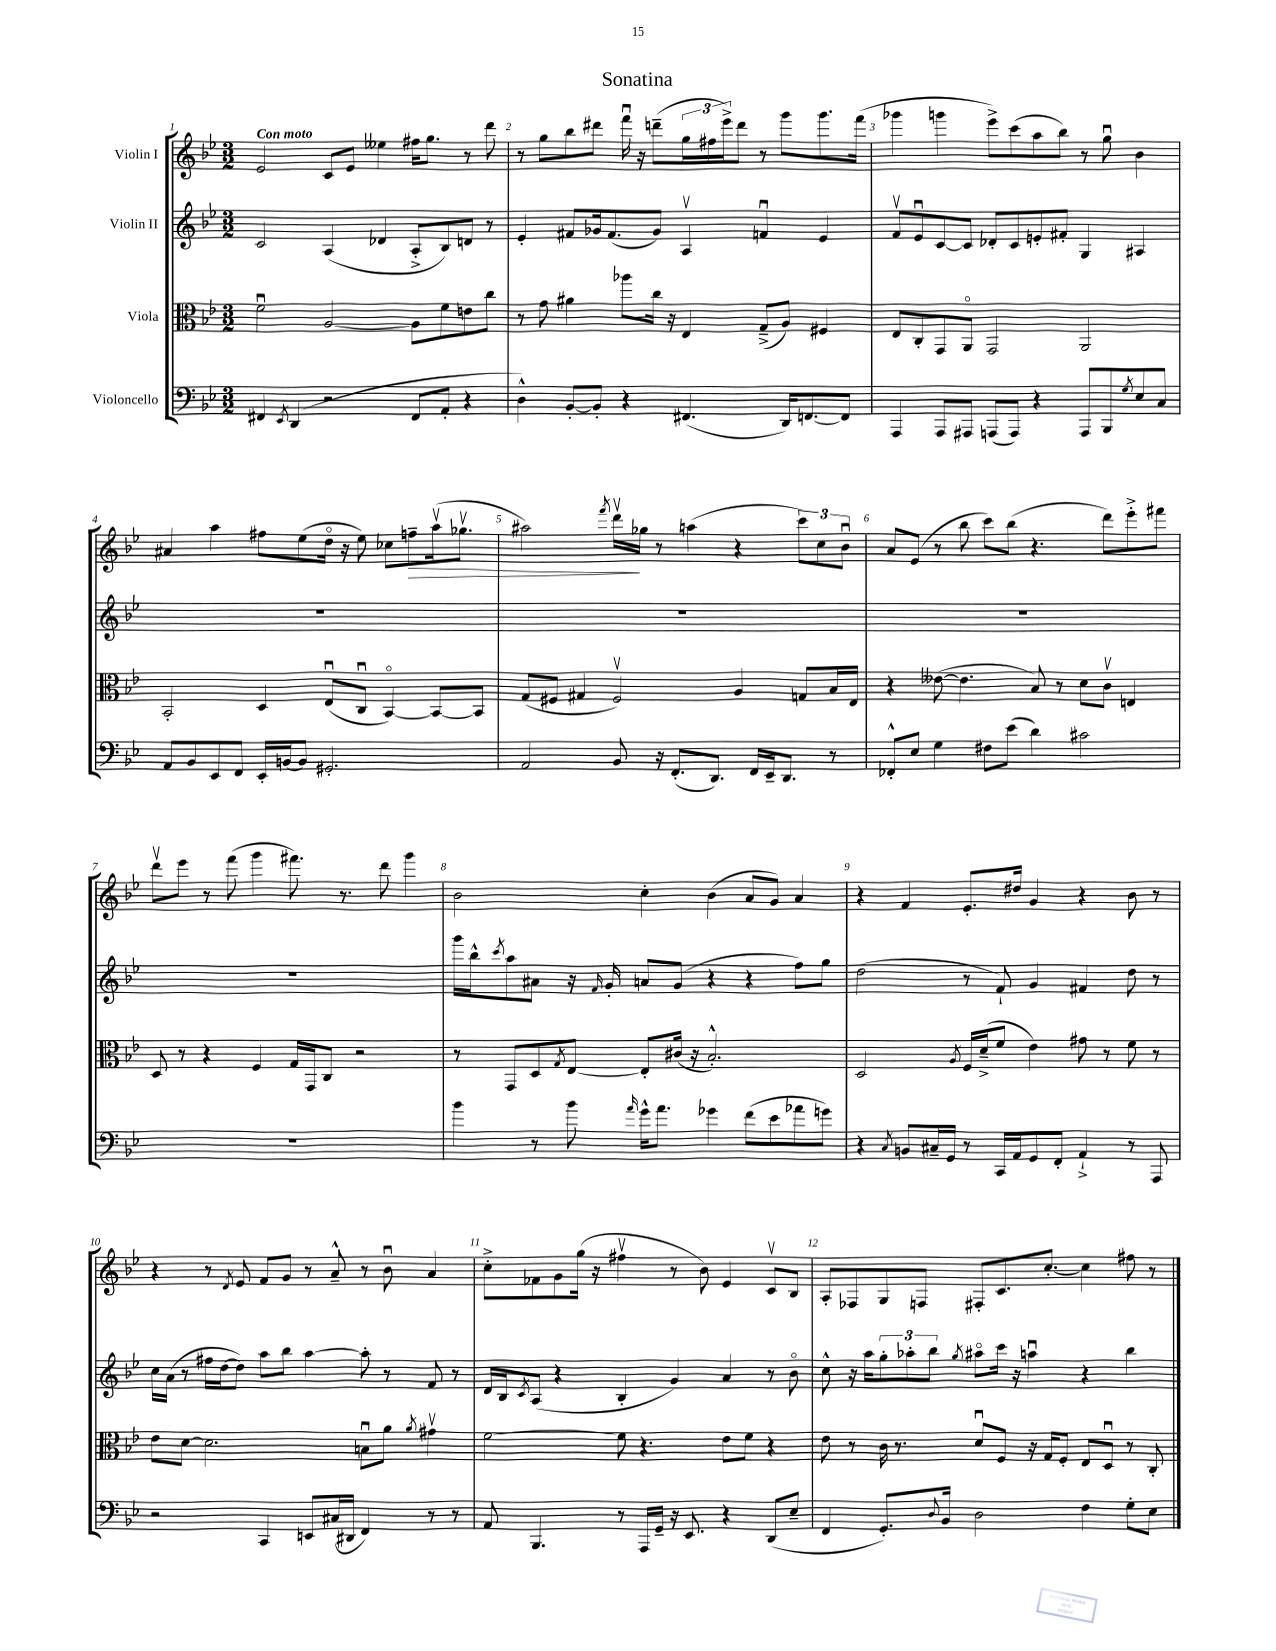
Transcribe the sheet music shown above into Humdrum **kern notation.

**kern	**kern	**kern	**kern	**dynam
*part4	*part3	*part2	*part1	*part1
*staff4	*staff3	*staff2	*staff1	*staff1
*I"Violoncello	*I"Viola	*I"Violin II	*I"Violin I	*
*clefF4	*clefC3	*clefG2	*clefG2	*
*k[b-e-]	*k[b-e-]	*k[b-e-]	*k[b-e-]	*
*M3/2	*M3/2	*M3/2	*M3/2	*
=1	=1	=1	=1	=1
!	!	!	!LO:TX:a:B:t=Con moto	!
4FF#X/	2fu\	2c/	2e-/	.
8qEE-/	.	.	.	.
(4DD/	.	.	.	.
2r	[2A/	(4A/	8c/L	.
.	.	.	8e-/J	.
.	.	4d-X/	4ee--X\	.
8FF#/L	8A\L]	8A'^/L	16ff#X\KL	.
.	.	.	8.gg\J	.
8AA'/J	8f\	8B-/)	.	.
4r	8en\	8dn/J	8r	.
.	8cc\J	8r	8ddd\	.
=2	=2	=2	=2	=2
4D^^\)	8r	4e-'/	8r	.
.	8g\	.	8gg\L	.
[8BB-'/L	4a#X\	8f#X/L	8bb-\	.
8BB-'/J]	.	16g-X/k	8ddd#X\J	.
.	.	(8.f#/	.	.
4r	8aa-X\L	.	16fffu\	.
.	.	.	16r	.
.	16cc\Jk	8g-/J)	(8dddn~\L	.
.	16r	.	.	.
(4.FF#X/	4E-/	4Av/	24gg\L	.
.	.	.	24ff#X\	.
.	.	.	24eee-^\J)	.
.	.	.	8ddd\J	.
.	(8G~^/L	4fnu/	8r	.
16DD/KL)	8A/J)	.	8ggg\L	.
[8.FFn/	.	.	.	.
.	4F#X/	4e-/	8.ggg\	.
8FF/J]	.	.	.	.
.	.	.	(16fff\Jk	.
=3	=3	=3	=3	=3
4AAA/	8E-/L	8fv/L	4ggg-X\	.
.	8C'/	8e-u/	.	.
8AAA/L	8GG/	[8c/	4gggn\	.
8AAA#X/J	8AA/J	8c/J]	.	.
(8AAAn/L	2GG/	8d-X'/L	8eee-^\L)	.
8AAA/J)	.	8c/	(8ccc\	.
4r	.	8en'/	8aa\	.
.	.	8f#X'/J	8bb-\J)	.
8AAA/L	2AA/	4G/	8r	.
8BBB-/	.	.	8ggu\	.
8qG/	.	.	.	.
8E-/	.	4A#X/	4b-\	.
8C/J	.	.	.	.
!!LO:LB:g=z
=4	=4	=4	=4	=4
8AA/L	2BB-'/	1.r	4a#X/	.
8BB-/	.	.	.	.
8EE-/	.	.	4aa\	.
8FF/J	.	.	.	.
16EE-'/LL	4D/	.	8ff#X\L	.
[16BBn/J	.	.	.	.
8BB/J]	.	.	(8ee-\	.
2.GG#X'/	(8E-u/L	.	16dd\Jk	.
.	.	.	16r	.
.	8Cu/J	.	8ee-\)	.
.	[4BB-/)	.	8cc-X\L	.
!	!	!	!	!LO:HP:b
.	.	.	8ffn~\	>
.	8BB-/L_	.	(16aav\k	.
.	.	.	8.gg-Xv\J	.
.	8BB-/J]	.	.	.
=5	=5	=5	=5	=5
2AA/	(8G/L	1.r	2aa#X\)	.
.	8F#X/J	.	.	.
.	4G#X/	.	.	.
.	.	.	8qfff/	.
8BB-/	2F#v/)	.	16dddv\LL	.
.	.	.	16gg-X\JJ	]
16r	.	.	8r	.
(8.FF'/L	.	.	.	.
.	.	.	(4aan\	.
8.DD/J)	.	.	.	.
.	4A/	.	4r	.
16FF/LL	.	.	.	.
16EE-~/J	.	.	.	.
8.DD/J	.	.	.	.
.	8Gn/L	.	12ccc\L)	.
.	.	.	12cc\	.
8r	16B-/L	.	.	.
.	.	.	12b-u\J	.
.	16E-/JJ	.	.	.
=6	=6	=6	=6	=6
8FF-X'^^/L	4r	1.r	8a/L	.
8E-/J	.	.	(8e-/J	.
4G\	([8e--X\	.	8r	.
.	4.e--\]	.	8bb-\	.
8F#X\L	.	.	8ccc\L)	.
(8e-\J	.	.	(8bb-\J	.
4d\)	8B-/)	.	4.r	.
.	8r	.	.	.
2c#X\	8d\L	.	.	.
.	8cv\J	.	8ddd\L)	.
.	4En/	.	8eee-'^\	.
.	.	.	8fff#X\J	.
!!LO:LB:g=z
=7	=7	=7	=7	=7
1.r	8D/	1.r	8dddv\L	.
.	8r	.	8eee-\J	.
.	4r	.	8r	.
.	.	.	(8fff\	.
.	4F/	.	4ggg\	.
.	16G/LL	.	8.fff#X\)	.
.	16GG/J	.	.	.
.	8C/J	.	.	.
.	.	.	8.r	.
.	2r	.	.	.
.	.	.	8ddd\	.
.	.	.	4ggg\	.
=8	=8	=8	=8	=8
4b-\	8r	16ggg\LL	2b-\	.
.	.	16bb-^^\J	.	.
.	.	8qccc/	.	.
.	8GG/L	8aa\	.	.
8r	8D/	8a#X\J	.	.
.	8qG/	.	.	.
8b-\	[8E-/J	16r	.	.
.	.	16qqf/	.	.
.	.	16g'/	.	.
16qqa/	.	.	.	.
16g^^\KL	8E-'/L]	8an/L	4cc'\	.
8.a\J	.	.	.	.
.	(16c#X/Jk	(8g/J	.	.
.	16r	.	.	.
4g-X\	2.B-'^^/)	4r	(4b-\	.
(8f\L	.	4r	8a/L	.
8e-\	.	.	8g/J)	.
8a-X\	.	8ff\L)	4a/	.
8gn\J)	.	8gg\J	.	.
=9	=9	=9	=9	=9
4r	2D/	(2dd\	4r	.
8qC/	.	.	.	.
8BBn/L	.	.	4f/	.
16C#X~/L	.	.	.	.
16GG/JJ	.	.	.	.
.	8qA/	.	.	.
8r	16F/LL	8r	8.e-'/L	.
.	(16d~^/J	.	.	.
16CC/LL	8f/J	8f`/)	.	.
16AA/J	.	.	16dd#X/Jk	.
8GG/	4e-\)	4g/	4g/	.
8FF'/J	.	.	.	.
4AA`^/	8g#X\	4f#X/	4r	.
.	8r	.	.	.
8r	8f\	8dd\	8b-\	.
8AAA/	8r	8r	8r	.
!!LO:LB:g=z
=10	=10	=10	=10	=10
2r	8e-\L	16cc\LL	4r	.
.	.	(16a\JJ	.	.
.	[8d\J	8r	.	.
.	2.d\]	16ff#X\LL	8r	.
.	.	[16dd\J	.	.
.	.	.	8qd/	.
.	.	8dd\J])	8e-/	.
4CC/	.	8aa\L	8f/L	.
.	.	8bb-\J	8g/J	.
8EEn/L	.	[4aa\	8r	.
(16C#X/L	.	.	8a~^^/	.
16DD#X/JJ	.	.	.	.
4FF/)	8Bnu\L	8aa'\]	8r	.
.	8a\J	8r	8b-u\	.
.	8qa/	.	.	.
8r	4g#Xv\	8f/	4a/	.
8r	.	8r	.	.
=11	=11	=11	=11	=11
8AA/	[2f\	16d/LL	8cc'^\L	.
.	.	16B-/J	.	.
.	.	8qc/	.	.
4.BBB-/	.	(8A/J	8f-X\	.
.	.	4r	8g\	.
.	.	.	(16gg\Jk	.
.	.	.	16r	.
8r	8f\]	4B-'/	4ff#Xv\	.
16AAA/LL	4.r	.	.	.
16GG~/JJ	.	.	.	.
16r	.	4g/)	8r	.
8.EE-/	.	.	.	.
.	.	.	8b-\)	.
4r	8e-\L	4a/	4e-/	.
.	8f\J	.	.	.
(8DD/L	4r	8r	8cv/L	.
8E-~/J	.	8b-\	8B-/J	.
=12	=12	=12	=12	=12
4FF/	8e-\	8cc^^\	8A'/L	.
.	8r	16r	8F-X/	.
.	.	16aa\KL	.	.
8.GG'/L)	16c\	12gg'\	8G/	.
.	8.r	.	.	.
.	.	12aa-X'\	.	.
.	.	.	8Fn/J	.
.	.	12bb-\J	.	.
8qqD/	.	.	.	.
16BB-/Jk	.	.	.	.
.	.	8qgg/	.	.
2D\	8du/L	8aa#X\L	8F#X'/L	.
.	8F/J	16ccc\Jk	8.c/	.
.	.	16r	.	.
.	16r	4aanu\	.	.
.	16G/KL	.	[8.cc'/J	.
.	8F'/J	.	.	.
4F\	8E-/L	4r	4cc\]	.
.	8Du/J	.	.	.
8G'\L	8r	4bb-\	8ff#X\	.
8E-\J	8C'/	.	8r	.
==	==	==	==	==
*-	*-	*-	*-	*-
